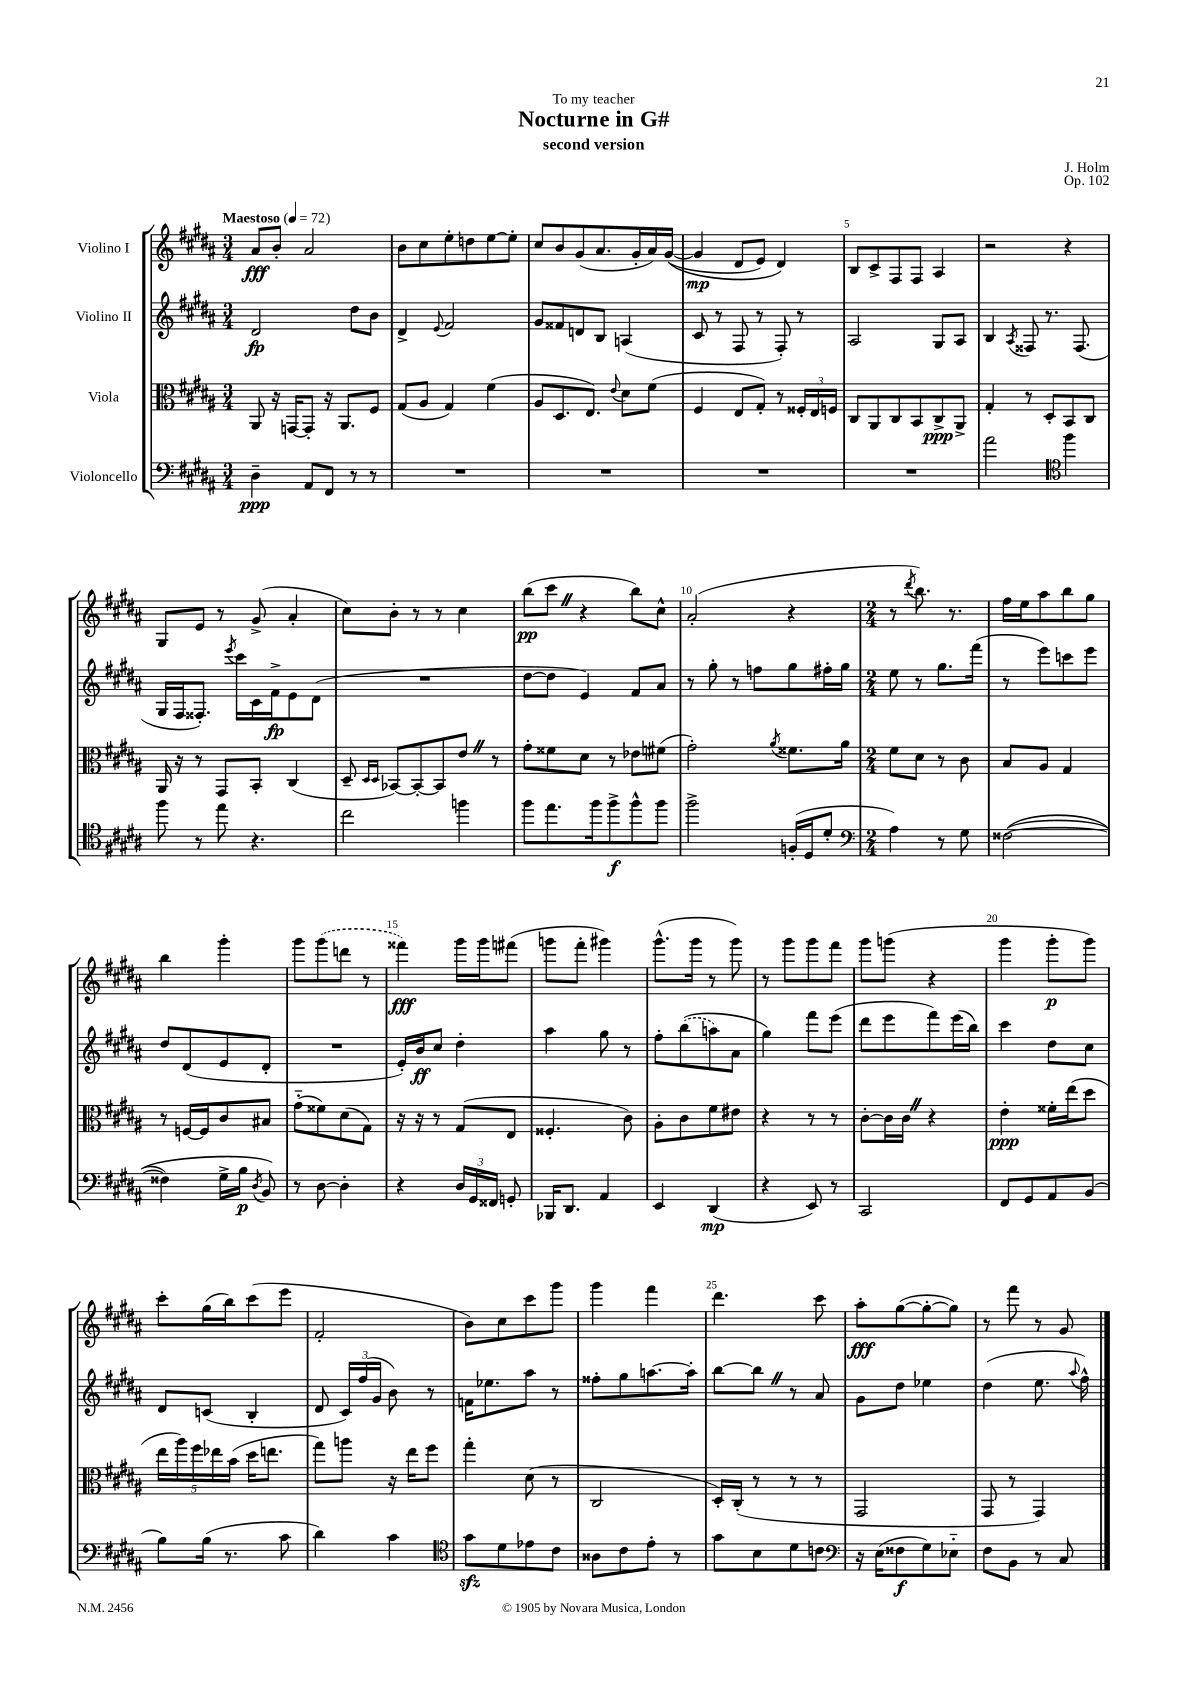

**kern	**dynam	**kern	**dynam	**kern	**dynam	**kern	**dynam
*part4	*part4	*part3	*part3	*part2	*part2	*part1	*part1
*staff4	*staff4	*staff3	*staff3	*staff2	*staff2	*staff1	*staff1
*I"Violoncello	*	*I"Viola	*	*I"Violino II	*	*I"Violino I	*
*clefF4	*	*clefC3	*	*clefG2	*	*clefG2	*
*k[f#c#g#d#a#]	*	*k[f#c#g#d#a#]	*	*k[f#c#g#d#a#]	*	*k[f#c#g#d#a#]	*
*M3/4	*	*M3/4	*	*M3/4	*	*M3/4	*
*MM72	*	*MM72	*	*MM72	*	*MM72	*
=1	=1	=1	=1	=1	=1	=1	=1
!	!	!	!	!	!	!LO:TX:a:B:t=Maestoso	!
4D#~\	ppp	8AA#/	.	2d#/	fp	8a#/L	fff
.	.	16r	.	.	.	8b'/J	.
.	.	[16GGn/KL	.	.	.	.	.
8AA#/L	.	8GG'/J]	.	.	.	2a#/	.
8FF#/J	.	16r	.	.	.	.	.
.	.	8.AA#/L	.	.	.	.	.
8r	.	.	.	8dd#\L	.	.	.
8r	.	8F#/J	.	8b\J	.	.	.
=2	=2	=2	=2	=2	=2	=2	=2
2.r	.	(8G#/L	.	4d#^/	.	8b\L	.
.	.	8A#/J	.	.	.	8cc#\	.
.	.	.	.	8qqe/	.	.	.
.	.	4G#/)	.	2f#/	.	8ee'\	.
.	.	.	.	.	.	8ddn\	.
.	.	(4f#\	.	.	.	[8ee\	.
.	.	.	.	.	.	8ee'\J]	.
=3	=3	=3	=3	=3	=3	=3	=3
2.r	.	8A#/L	.	8g#/L	.	8cc#/L	.
.	.	8.D#/	.	8f##X/	.	8b/	.
.	.	.	.	8dn/	.	(8g#/	.
.	.	8.E/J)	.	.	.	.	.
.	.	.	.	8B/J	.	8.a#/	.
.	.	8qqe/	.	.	.	.	.
.	.	8d#\L	.	(4An/	.	.	.
.	.	.	.	.	.	16g#'/L	.
.	.	(8f#\J	.	.	.	16a#/)	.
.	.	.	.	.	.	(([16g#/JJ	.
=4	=4	=4	=4	=4	=4	=4	=4
2.r	.	4F#/	.	8c#/	.	4g#/]	mp
.	.	.	.	8r	.	.	.
.	.	8E/L	.	8F#/	.	8d#/L	.
.	.	8G#'/J)	.	8r	.	8e/J)	.
.	.	8r	.	8F#'/)	.	4d#/)	.
.	.	24F##X'/LL	.	8r	.	.	.
.	.	24E/	.	.	.	.	.
.	.	24Fn/JJ	.	.	.	.	.
=5	=5	=5	=5	=5	=5	=5	=5
2.r	.	8C#/L	.	2A#/	.	8B/L	.
.	.	8AA#/	.	.	.	8c#^/	.
.	.	8C#/	.	.	.	8F#/	.
.	.	8BB/	.	.	.	8F#/J	.
.	.	8C#^/	ppp	8G#/L	.	4A#/	.
.	.	8AA#^/J	.	8A#/J	.	.	.
=6	=6	=6	=6	=6	=6	=6	=6
2a#\	.	4G#'/	.	4B/	.	2r	.
.	.	.	.	8qA#/	.	.	.
.	.	8r	.	8F##X/	.	.	.
.	.	8D#'/L	.	8.r	.	.	.
*clefC4	*	*	*	*	*	*	*
4ff#\	.	8BB/	.	.	.	4r	.
.	.	.	.	(8.F##/	.	.	.
.	.	8C#/J	.	.	.	.	.
!!LO:LB:g=z
=7	=7	=7	=7	=7	=7	=7	=7
8ff#\	.	16AA#/	.	16G#/LL	.	8G#/L	.
.	.	16r	.	16F#/J	.	.	.
8r	.	8r	.	8.F##X'/J)	.	8e/J	.
8ee\	.	8GG#/L	.	.	.	8r	.
.	.	.	.	8qeee/	.	.	.
.	.	.	.	16ccc#\LL	.	.	.
4.r	.	8BB'/J	.	16c#\	.	(8g#^/	.
.	.	.	.	16f#^\J	fp	.	.
.	.	(4C#/	.	8e\	.	4a#'/	.
.	.	.	.	(8d#\J	.	.	.
=8	=8	=8	=8	=8	=8	=8	=8
2cc#\	.	8D#~/	.	2.r	.	8cc#\L)	.
.	.	16qqD#/LL	.	.	.	.	.
.	.	16qqD#/JJ	.	.	.	.	.
.	.	[8BB-X/L)	.	.	.	8b'\J	.
.	.	8BB-'/_	.	.	.	8r	.
.	.	8BB-/]	.	.	.	8r	.
4ffn\	.	8eZ/J	.	.	.	4cc#\	.
.	.	8r	.	.	.	.	.
=9	=9	=9	=9	=9	=9	=9	=9
8ff#\L	.	8g#'\L	.	[8dd#\L	.	(8bb\L	pp
8.ee\	.	8f##X\	.	8dd#\J]	.	8ccc#Z\J	.
.	.	8d#\J	.	4e/)	.	4r	.
16ff#\k	.	.	.	.	.	.	.
8ff#^\	f	8r	.	.	.	.	.
8ff#^^\	.	8e-X\L	.	8f#/L	.	8bb\L)	.
8ff#\J	.	(8f#X\J	.	8a#/J	.	8cc#^^\J	.
=10	=10	=10	=10	=10	=10	=10	=10
2ff#^\	.	2g#'\)	.	8r	.	(2a#'/	.
.	.	.	.	8gg#'\	.	.	.
.	.	.	.	8r	.	.	.
.	.	.	.	8ffn\L	.	.	.
.	.	8qa#/	.	.	.	.	.
(16Fn'/LL	.	8.f##X\L	.	8gg#\	.	4r	.
16D#/J	.	.	.	.	.	.	.
8d#'/J	.	.	.	16ff#X'\L	.	.	.
.	.	16a#\Jk	.	16gg#\JJ	.	.	.
=11	=11	=11	=11	=11	=11	=11	=11
*clefF4	*	*	*	*	*	*	*
*M2/4	*	*M2/4	*	*M2/4	*	*M2/4	*
4A#\)	.	8f#\L	.	8ee\	.	8r	.
.	.	.	.	.	.	8qddd#/	.
.	.	8d#\J	.	8r	.	8.bb\)	.
8r	.	8r	.	8.gg#\L	.	.	.
.	.	.	.	.	.	8.r	.
8G#\	.	8c#\	.	.	.	.	.
.	.	.	.	(16fff#\Jk	.	.	.
=12	=12	=12	=12	=12	=12	=12	=12
(([2F##X\	.	8B/L	.	8r	.	16ff#\LL	.
.	.	.	.	.	.	16ee\J	.
.	.	8A#/J	.	8eee\L)	.	8aa#\	.
.	.	4G#/	.	8cccn\	.	8bb\	.
.	.	.	.	8eee\J	.	8gg#\J	.
!!LO:LB:g=z
=13	=13	=13	=13	=13	=13	=13	=13
4F##X\])	.	8r	.	8dd#/L	.	4bb\	.
.	.	[16Fn/LL	.	(8d#/	.	.	.
.	.	16F/J]	.	.	.	.	.
16G#^\LL	.	8c#/	.	8e/	.	4ggg#'\	.
16B\JJ	p	.	.	.	.	.	.
8qD#/	.	.	.	.	.	.	.
8BB/)	.	8B#X/J	.	8d#'/J	.	.	.
=14	=14	=14	=14	=14	=14	=14	=14
8r	.	(8g#\L	.	2r	.	8ggg#\L	.
[8D#\	.	8f##X\)	.	.	.	(8ggg#\	.
4D#'\]	.	(8d#\	.	.	.	8dddn\J	.
.	.	8G#\J)	.	.	.	8r	.
=15	=15	=15	=15	=15	=15	=15	=15
4r	.	16r	.	16e'/LL)	.	4fff##X\)	fff
.	.	16r	.	16b/J	ff	.	.
.	.	8r	.	8cc#/J	.	.	.
24D#/LL	.	(8G#/L	.	4dd#'\	.	16ggg#\LL	.
24GG#/	.	.	.	.	.	.	.
.	.	.	.	.	.	16ggg#\J	.
24FF##X/JJ	.	.	.	.	.	.	.
8GGn'/	.	8E/J	.	.	.	(8fff#X\J	.
=16	=16	=16	=16	=16	=16	=16	=16
16BBB-X/KL	.	4.F##X'/	.	4aa#\	.	8gggn\L	.
8.DD#/J	.	.	.	.	.	.	.
.	.	.	.	.	.	8fff#'\J	.
4AA#/	.	.	.	8gg#\	.	4ggg#X\)	.
.	.	8c#\)	.	8r	.	.	.
=17	=17	=17	=17	=17	=17	=17	=17
4EE/	.	8A#'\L	.	8ff#'\L	.	(8.ggg#^^\L	.
.	.	8c#\	.	((8bb\	.	.	.
.	.	.	.	.	.	16ggg#\Jk	.
(4DD#/	mp	8f#\	.	8aan\)	.	8r	.
.	.	8e#X\J	.	8a#\J	.	8ggg#\)	.
=18	=18	=18	=18	=18	=18	=18	=18
4r	.	4r	.	4gg#\)	.	8r	.
.	.	.	.	.	.	8ggg#\L	.
8EE/)	.	8r	.	8fff#\L	.	8ggg#\	.
8r	.	8r	.	(8eee\J	.	8fff#\J	.
=19	=19	=19	=19	=19	=19	=19	=19
2CC#/	.	[8c#'\L	.	8ddd#\L	.	8ggg#\L	.
.	.	16c#\L]	.	8eee\	.	(8gggn\J	.
.	.	16c#Z\JJ	.	.	.	.	.
.	.	4r	.	8fff#\)	.	4r	.
.	.	.	.	(16eee\L	.	.	.
.	.	.	.	16bb\JJ)	.	.	.
=20	=20	=20	=20	=20	=20	=20	=20
8FF#/L	.	4e'\	ppp	4ccc#\	.	4ggg#\	.
8GG#/	.	.	.	.	.	.	.
8AA#/	.	16f##X'\LL	.	8dd#\L	.	8ggg#'\L	p
.	.	(16ee\J	.	.	.	.	.
(8BB/J	.	8dd#\J	.	8cc#\J	.	8ggg#\J)	.
!!LO:LB:g=z
=21	=21	=21	=21	=21	=21	=21	=21
8B\L)	.	20ee\LL	.	8d#/L	.	8ccc#'\L	.
.	.	20aa#\)	.	.	.	.	.
.	.	20ff#\	.	.	.	.	.
(16B\Jk	.	.	.	(8cn/J	.	(16gg#\L	.
.	.	20ee-X\	.	.	.	.	.
8.r	.	.	.	.	.	16bb\J)	.
.	.	(20b\JJ	.	.	.	.	.
.	.	16dd#\KL	.	4B'/	.	(8ccc#\	.
.	.	8.een\J	.	.	.	.	.
8c#\	.	.	.	.	.	8eee\J	.
=22	=22	=22	=22	=22	=22	=22	=22
4d#\)	.	8gg#\L)	.	8d#/	.	2f#'/	.
.	.	8aan\J	.	24c#/LL)	.	.	.
.	.	.	.	(24ff#/	.	.	.
.	.	.	.	24g#/JJ	.	.	.
4c#\	.	16r	.	8b\)	.	.	.
.	.	16ee\KL	.	.	.	.	.
.	.	8ff#\J	.	8r	.	.	.
=23	=23	=23	=23	=23	=23	=23	=23
*clefC4	*	*	*	*	*	*	*
8g#zz\L	.	4gg#'\	.	16fn\KL	.	8b\L)	.
.	.	.	.	8.ee-X\	.	.	.
8d#\	.	.	.	.	.	8cc#\	.
8e-X\	.	(8d#\	.	8aa#\J	.	8ccc#\	.
8c#\J	.	8r	.	8r	.	8ggg#\J	.
=24	=24	=24	=24	=24	=24	=24	=24
8A##X\L	.	2C#/	.	8ff##X'\L	.	4ggg#\	.
8c#\	.	.	.	8gg#\	.	.	.
8e'\J	.	.	.	[8.aan\	.	4fff#\	.
8r	.	.	.	.	.	.	.
.	.	.	.	16aa'\Jk]	.	.	.
=25	=25	=25	=25	=25	=25	=25	=25
8g#\L	.	16D#'/LL)	.	[8bb\L	.	4.ddd#\	.
.	.	(16C#'/JJ	.	.	.	.	.
8B\	.	8r	.	8bbZ\J]	.	.	.
8d#\	.	8r	.	8r	.	.	.
8cn\J	.	8r	.	8a#/	.	8ccc#\	.
=26	=26	=26	=26	=26	=26	=26	=26
*clefF4	*	*	*	*	*	*	*
16r	.	2GG#/	.	8g#\L	.	8aa#'\L	fff
(16E\KL	.	.	.	.	.	.	.
8F##X\	f	.	.	8dd#\J	.	([8gg#\	.
8G#\)	.	.	.	4ee-X\	.	8gg#'\_	.
8E-X\J	.	.	.	.	.	8gg#\J])	.
=27	=27	=27	=27	=27	=27	=27	=27
8F#\L	.	8GG#/	.	(4dd#\	.	8r	.
8BB\J	.	8r	.	.	.	8fff#\	.
8r	.	4GG#/)	.	8.ee\	.	8r	.
8C#/	.	.	.	.	.	8g#/	.
.	.	.	.	8qqaa#/	.	.	.
.	.	.	.	16ff#^^\)	.	.	.
==	==	==	==	==	==	==	==
*-	*-	*-	*-	*-	*-	*-	*-
